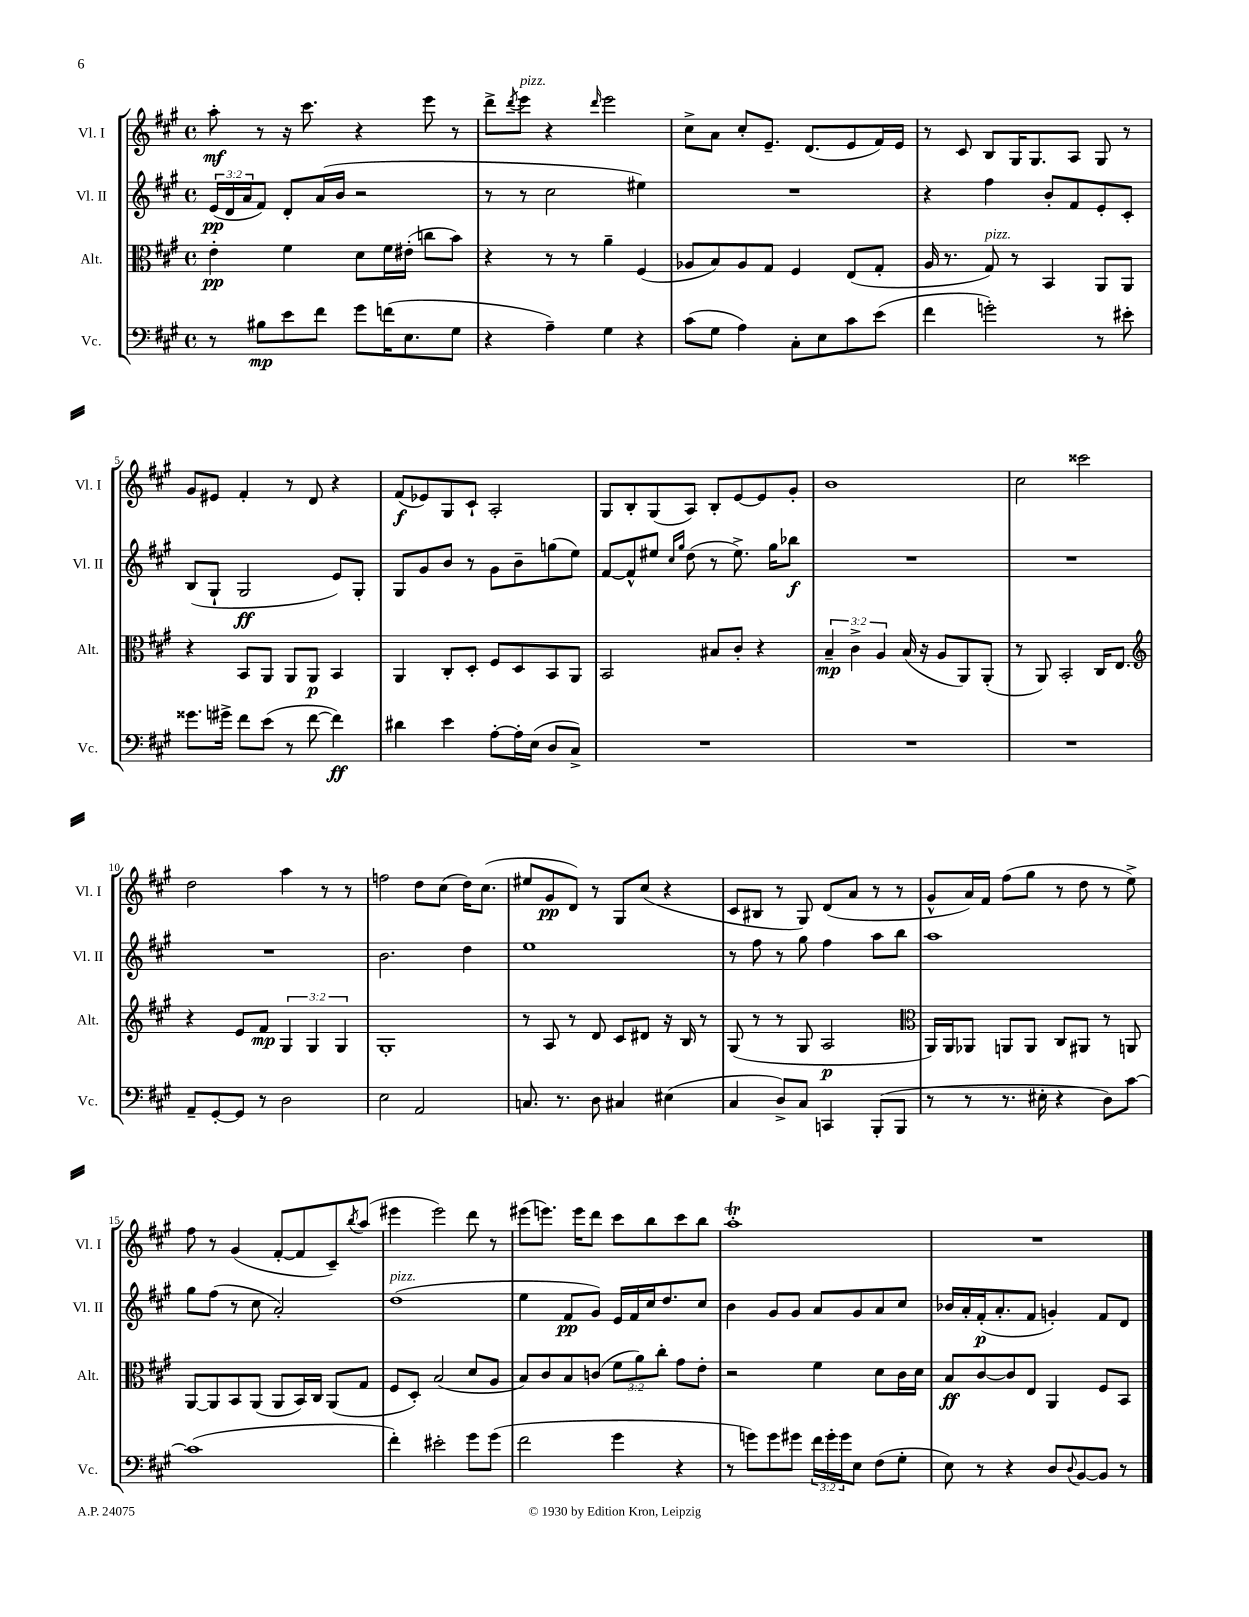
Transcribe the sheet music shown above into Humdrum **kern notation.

**kern	**kern	**kern	**kern
*staff4	*staff3	*staff2	*staff1
*clefF4	*clefC3	*clefG2	*clefG2
*k[f#c#g#]	*k[f#c#g#]	*k[f#c#g#]	*k[f#c#g#]
*M4/4	*M4/4	*M4/4	*M4/4
*met(c)	*met(c)	*met(c)	*met(c)
8r	4e'\	(24e/LL	8aa'\
.	.	24d/	.
.	.	24a/J	.
8B#\L	.	8f#/J)	8r
8e\	4f#\	8d'/L	16r
.	.	.	8.ccc#\
8f#\J	.	(16a/L	.
.	.	16b/JJ	.
8g#\L	8d\L	2r	4r
(16f\K	16f#\L	.	.
8.E\	(16e#'\JJ	.	.
.	8cc\L	.	8eee\
8G#\J	8b\J)	.	8r
=	=	=	=
4r	4r	8r	8ddd^\L
.	.	.	8qddd/
.	.	8r	8eee\J
4A~\)	8r	2cc#\	4r
.	8r	.	.
.	.	.	16qqddd/
4G#\	4a~\	.	2eee\
4r	(4F#/	4ee#\)	.
=	=	=	=
(8c#\L	8A-/L	1r	8cc#^\L
8G#\J	8B/)	.	8a\J
4A\)	8A-/	.	8cc#'/L
.	8G#/J	.	8.e~/J
8C#'\L	4F#/	.	.
.	.	.	(8.d/L
8E\	.	.	.
8c#\	(8E/L	.	8e/
(8e\J	8G#'/J	.	16f#/L)
.	.	.	16e/JJ
=	=	=	=
4f#\	16A/	4r	8r
.	8.r	.	.
.	.	.	8c#/
2g'\)	8G#/)	4ff#\	8B/L
.	8r	.	16G#/K
.	.	.	8.G#/
.	4BB/	8b'/L	.
.	.	8f#/	8A/J
8r	8AA/L	8e'/	8G#/
8e#'\	8AA/J	8c#'/J	8r
=	=	=	=
8.g##\L	4r	(8B/L	8g#/L
.	.	8G#`/J	8e#/J
16g#^\Jk	.	.	.
8f#\L	8BB/L	2G#/	4f#'/
(8e\J	8AA/J	.	.
8r	8AA/L	.	8r
[8f#\	8AA/J	.	8d/
4f#\])	4BB/	8e/L)	4r
.	.	8G#'/J	.
=	=	=	=
4d#\	4AA/	8G#/L	(8f#/L
.	.	8g#/	8e-/)
4e\	8C#'/L	8b/J	8G#/
.	8D'/J	8r	8c#`/J
[8A'\L	8F#/L	8g#\L	2A'/
16A'\]L	8D/	8b~\	.
(16E\JJ	.	.	.
8D/L	8BB/	(8gg\	.
8C#^/J)	8AA/J	8ee\J)	.
=	=	=	=
1r	2BB/	[8f#/L	8G#/L
.	.	8f#^^/]	8B'/
.	.	8ee#/J	(8G#/
.	.	16qqcc#/LL	.
.	.	16qqgg#/JJ	.
.	.	(8dd\	8A/J)
.	8B#/L	8r	8B'/L
.	8c#'/J	8.ee#^\)	[8e/
.	4r	.	8e/]
.	.	16gg#\LK	.
.	.	8bb-\J	8g#'/J
=	=	=	=
1r	6B~/	1r	1b
.	6c#^\	.	.
.	6A/	.	.
.	(16B/	.	.
.	16r	.	.
.	8A/L	.	.
.	8AA/)	.	.
.	(8AA'/J	.	.
=	=	=	=
1r	8r	1r	2cc#\
.	8AA/)	.	.
.	2BB'/	.	.
.	.	.	2ccc##\
.	16C#/LK	.	.
.	8.E/J	.	.
=	=	=	=
*	*clefG2	*	*
8AA~/L	4r	1r	2dd\
[8GG#'/	.	.	.
8GG#/]J	8e/L	.	.
8r	8f#/J	.	.
2D\	6G#/	.	4aa\
.	6G#/	.	.
.	.	.	8r
.	6G#/	.	.
.	.	.	8r
=	=	=	=
2E\	1G#'	2.b\	2ff\
2AA/	.	.	8dd\L
.	.	.	(8cc#\J
.	.	4dd\	16dd\LK)
.	.	.	(8.cc#\J
=	=	=	=
8.C/	8r	1ee	8ee#/L
.	8A/	.	8g#/
8.r	.	.	.
.	8r	.	8d/J)
8D\	8d/	.	8r
4C#/	8c#/L	.	8G#/L
.	8d#/J	.	(8cc#/J
(4E#\	16r	.	4r
.	16B/	.	.
.	8r	.	.
=	=	=	=
4C#/	(8G#/	8r	8c#/L
.	8r	8ff#\	8B#/J
8D^/L)	8r	8r	8r
8C#/J	8G#/	8gg#\	8G#/)
4CC/	2A/	4ff#\	(8d/L
.	.	.	8a/J
(8BBB'/L	.	8aa\L	8r
8BBB/J	.	8bb\J	8r
=	=	=	=
*	*clefC3	*	*
8r	16AA/LL)	1aa	8g#^^/L
.	16AA/J	.	.
8r	8AA-/J	.	16a/L)
.	.	.	16f#/JJ
8.r	8AA/L	.	(8ff#\L
.	8AA/J	.	8gg#\J
16E#'\	.	.	.
4r	8C#/L	.	8r
.	8AA#/J	.	8dd\
8D\L)	8r	.	8r
[8c#\J	8AA/	.	8ee^\)
=	=	=	=
(1c#]	[8AA/L	8gg#\L	8ff#\
.	8AA/]	(8ff#\J	8r
.	8BB/	8r	(4g#/
.	(8AA/J	8cc#\	.
.	8AA/L	2a'/)	[8f#'/L
.	16BB/L)	.	8f#/]
.	16C#/JJ	.	.
.	(8AA/L	.	8c#~/)
.	.	.	8qbb/
.	8G#/J	.	(8aa/J
=	=	=	=
4f#'\)	8F#/L	(1dd	4eee#\
.	8D'/J)	.	.
2e#'\	(2B/	.	2eee#\)
8g#\L	8d/L	.	8ddd\
(8g#\J	8A/J	.	8r
=	=	=	=
2f#\	8B/L)	4ee\	(8eee#\L
.	8c#/	.	8.eee\J)
.	8B/	8f#/L	.
.	.	.	16eee\LK
.	(8c/J	8g#/J)	8ddd\J
4g#\	12f#\L	16e/LL	8ccc#\L
.	.	16f#/	.
.	12a\)	.	.
.	.	16cc#/J	8bb\
.	12cc#'\J	.	.
.	.	8.dd/	.
4r	8g#\L	.	8ccc#\
.	8e'\J	8cc#/J	8bb\J
=	=	=	=
8r	2r	4b\	1aa'
8g\L)	.	.	.
8g\	.	8g#/L	.
8g#\J	.	8g#/J	.
24f#\LL	4f#\	8a/L	.
24g#'\	.	.	.
24g#\J	.	.	.
8E\J	.	8g#/	.
(8F#\L	8d\L	8a/	.
8G#'\J	16c#\L	8cc#/J	.
.	16d\JJ	.	.
=	=	=	=
8E\)	8B/L	16b-/LL	1r
.	.	16a'/	.
8r	[8c#/	(16f#'/J	.
.	.	8.a'/	.
4r	8c#/]	.	.
.	8E/J	8f#/J	.
8D/L	4AA/	4g'/)	.
8qqD/	.	.	.
[8BB/	.	.	.
8BB/]J	8F#/L	8f#/L	.
8r	8BB/J	8d/J	.
==	==	==	==
*-	*-	*-	*-
